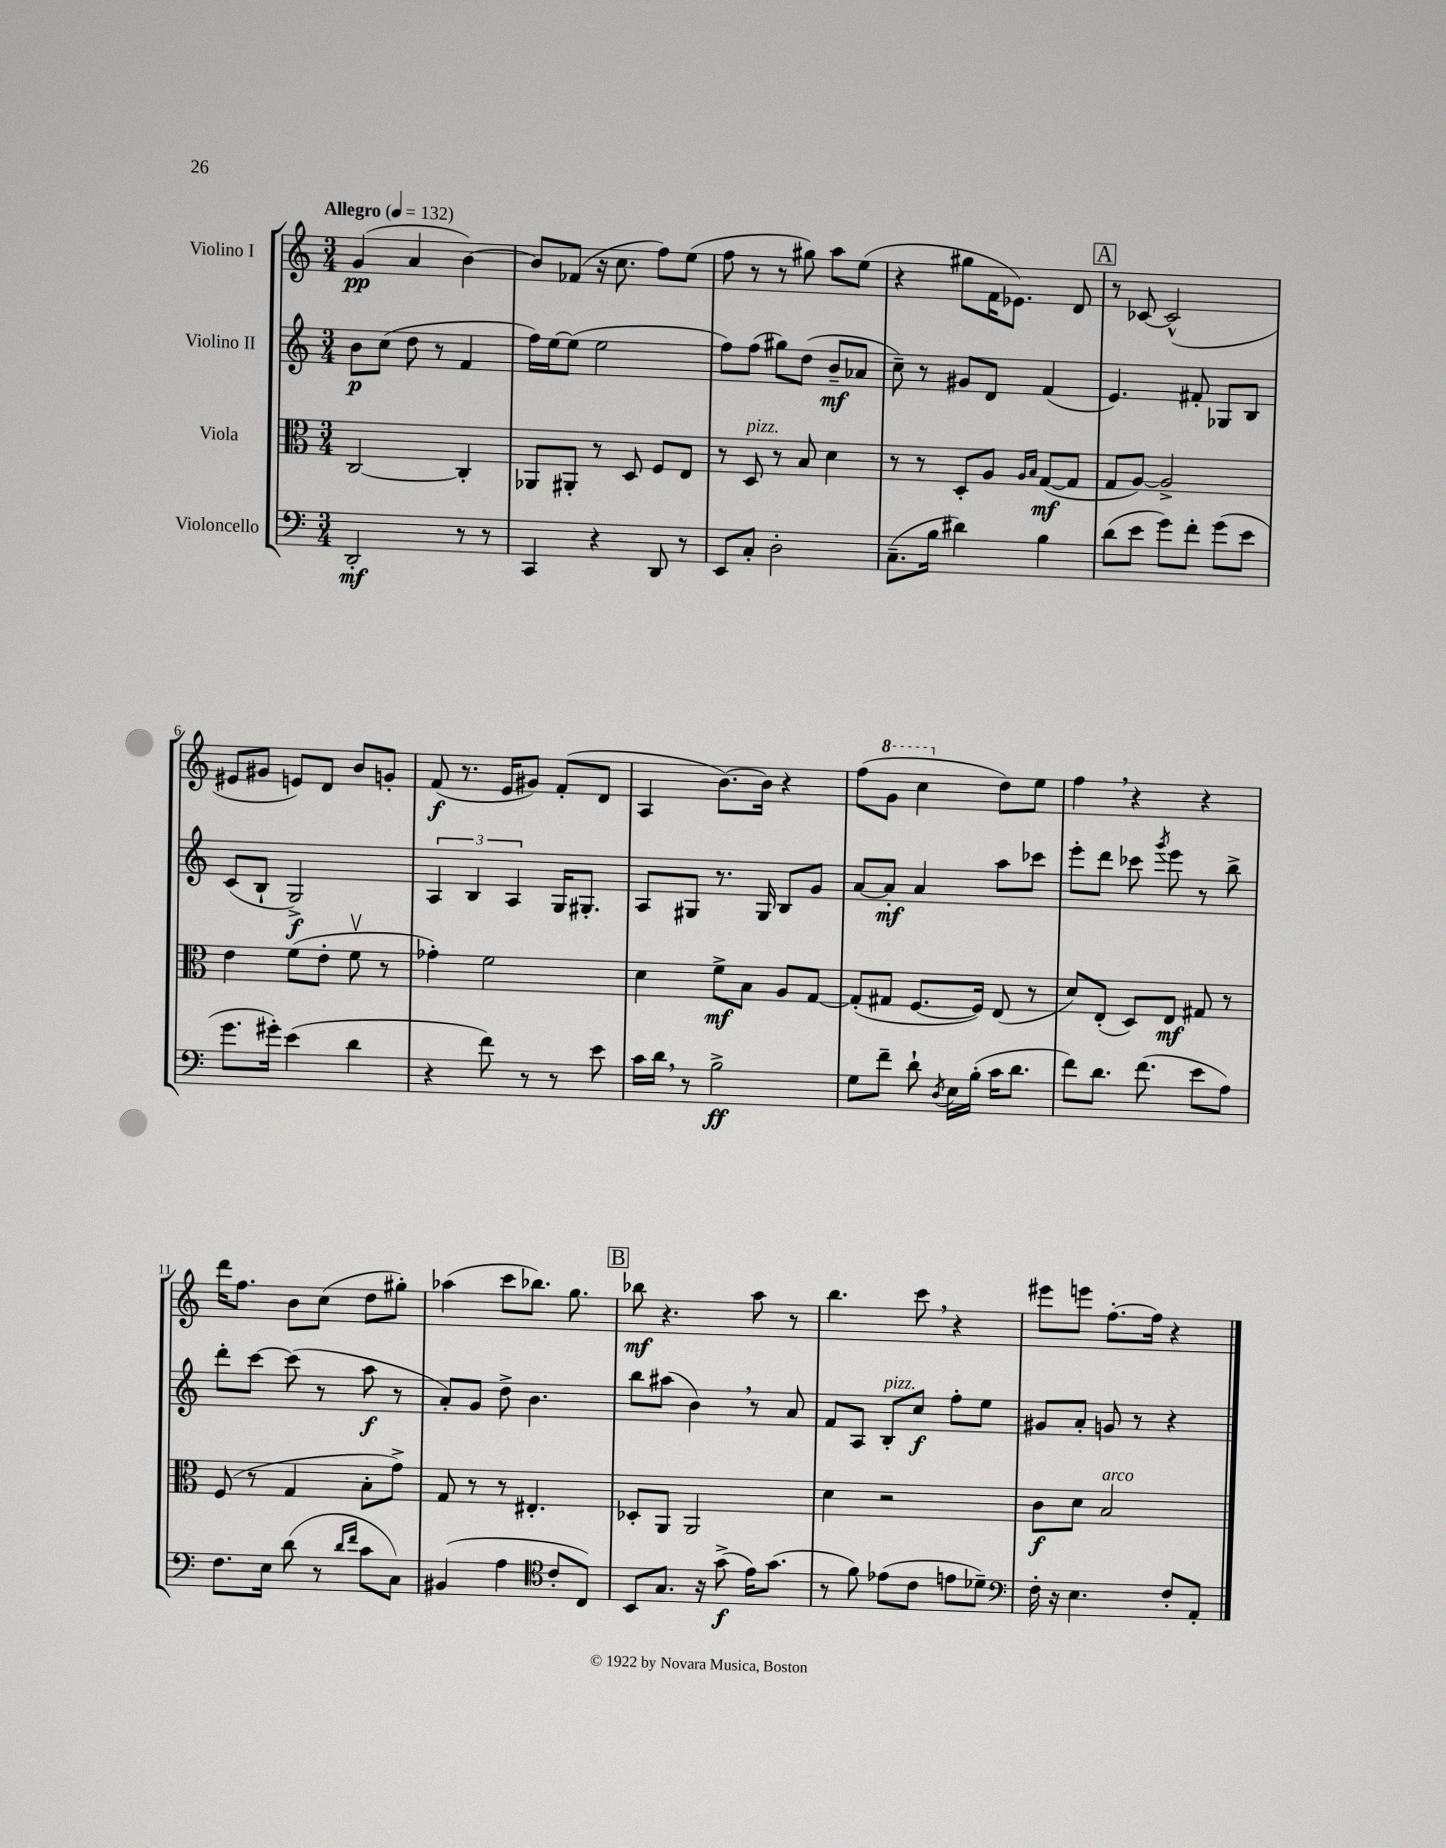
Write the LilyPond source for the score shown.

<<
\new StaffGroup <<
\new Staff = "s0" \with { instrumentName = "Violino I" } {
    \clef treble \key c \major \numericTimeSignature \time 3/4 \tempo "Allegro" 4 = 132
    \autoBeamOff g'4\pp( a'4 b'4~) |
    b'8[ fes'8]( r16 c''8. f''8[) e''8]( |
    f''8 r8 r8 gis''8) a''8[ e''8]( |
    r4 gis''8[ f'16 ees'8.]) d'8 |
    \mark \markup { \box "A" } r8 ces'8~ ces'2-^( |
    eis'8[ gis'8] e'8[) d'8] b'8[ g'8]-. |
    f'8\f( r8. e'16[ gis'8]) f'8[-.( d'8] |
    a4 b'8.[~) b'16] r4 |
    f''8[( \ottava #1 g''8] c'''4 \ottava #0 d''8[) e''8] |
    f''4 \breathe r4 r4 |
    d'''16[ f''8.] b'8[ c''8]( d''8[ gis''8]-.) |
    aes''4( c'''8[ bes''8.]) g''8. |
    \mark \markup { \box "B" } bes''8\mf r4. a''8 r8 |
    b''4. c'''8 \breathe r4 |
    eis'''8[ e'''8] f''8.[~-. f''16] r4 \bar "|." |
}
\new Staff = "s1" \with { instrumentName = "Violino II" } {
    \clef treble \key c \major \numericTimeSignature \time 3/4
    \autoBeamOff b'8[\p c''8]( d''8 r8 f'4 |
    f''16[) e''16~ e''8]( e''2 |
    f''8[) f''8]( gis''8[) d''8]( b'8[--\mf aes'8] |
    c''8--) r8 gis'8[ d'8] f'4( |
    \mark \markup { \box "A" } e'4.) fis'8-. ges8[ b8] |
    c'8[( b8]-! g2->\f) |
    \tuplet 3/2 { a4 b4 a4 } g16[ gis8.]-. |
    a8[ gis8] r8. gis16 b8[ g'8] |
    a'8[~ a'8]-.\mf a'4 a''8[ ces'''8] |
    e'''8[-. d'''8] ces'''8 \acciaccatura { g'''8 } e'''8 r8 b''8-> |
    d'''8[-. c'''8]~ c'''8( r8 a''8\f r8 |
    a'8[-.) g'8] d''8-> b'4. |
    \mark \markup { \box "B" } b''8[ ais''8]( b'4) \breathe r8 a'8 |
    f'8[ a8] b8[-.^\markup { \italic "pizz." } c''8]\f f''8[-. e''8] |
    gis'8[ a'8]-. g'8 r8 r4 \bar "|." |
}
\new Staff = "s2" \with { instrumentName = "Viola" } {
    \clef alto \key c \major \numericTimeSignature \time 3/4
    \autoBeamOff c2~ c4-. |
    aes,8[ ais,8]-. r8 d8 f8[ e8] |
    r8 d8^\markup { \italic "pizz." } r8 b8 d'4 |
    r8 r8 d8[-. a8] \grace { a16[ b16] } g8[~\mf( g8] |
    \mark \markup { \box "A" } g8[ a8]~) a2-> |
    e'4 f'8[( e'8]-. f'8\upbow r8 |
    ges'4-.) f'2 |
    d'4 f'8[->\mf b8] a8[ g8]~ |
    g8[-.( gis8] f8.[~ f16]) e8( r8 |
    d'8[) e8]-.( d8[) e8]\mf gis8 r8 |
    f8( r8 g4 b8[-. g'8]->) |
    g8 r8 r8 eis4.-. |
    \mark \markup { \box "B" } des8[-. a,8] a,2 |
    d'4 r2 |
    c'8[\f d'8] b2^\markup { \italic "arco" } \bar "|." |
}
\new Staff = "s3" \with { instrumentName = "Violoncello" } {
    \clef bass \key c \major \numericTimeSignature \time 3/4
    \autoBeamOff d,2-.\mf r8 r8 |
    c,4 r4 d,8 r8 |
    e,8[ c8]-. d2-. |
    c8.[--( b16] dis'4) b4 |
    \mark \markup { \box "A" } d'8[( e'8] g'8[) f'8]-. g'8[( e'8] |
    g'8.[ gis'16]-.) e'4( d'4 |
    r4 f'8) r8 r8 e'8 |
    c'16[ d'16] \breathe r8 b2->\ff |
    g8[ f'8]-- d'8-! \acciaccatura { d8 } e16[ b16]-.( c'16[ d'8.] |
    f'8[) d'8.] f'8.( e'8[ a8]) |
    f8.[ e16] d'8( r8 \grace { d'16[ f'16] } c'8[ c8]) |
    bis,4( a4 \clef tenor c'8[-. c8]) |
    \mark \markup { \box "B" } b,8[ g8.] r16 g'8->\f( e'16[) g'8.]( |
    r8 f'8) ees'8[( c'8] e'8[ des'8]--) |
    \clef bass f16-. r16 e4. f8[-. a,8]-. \bar "|." |
}
>>
>>
